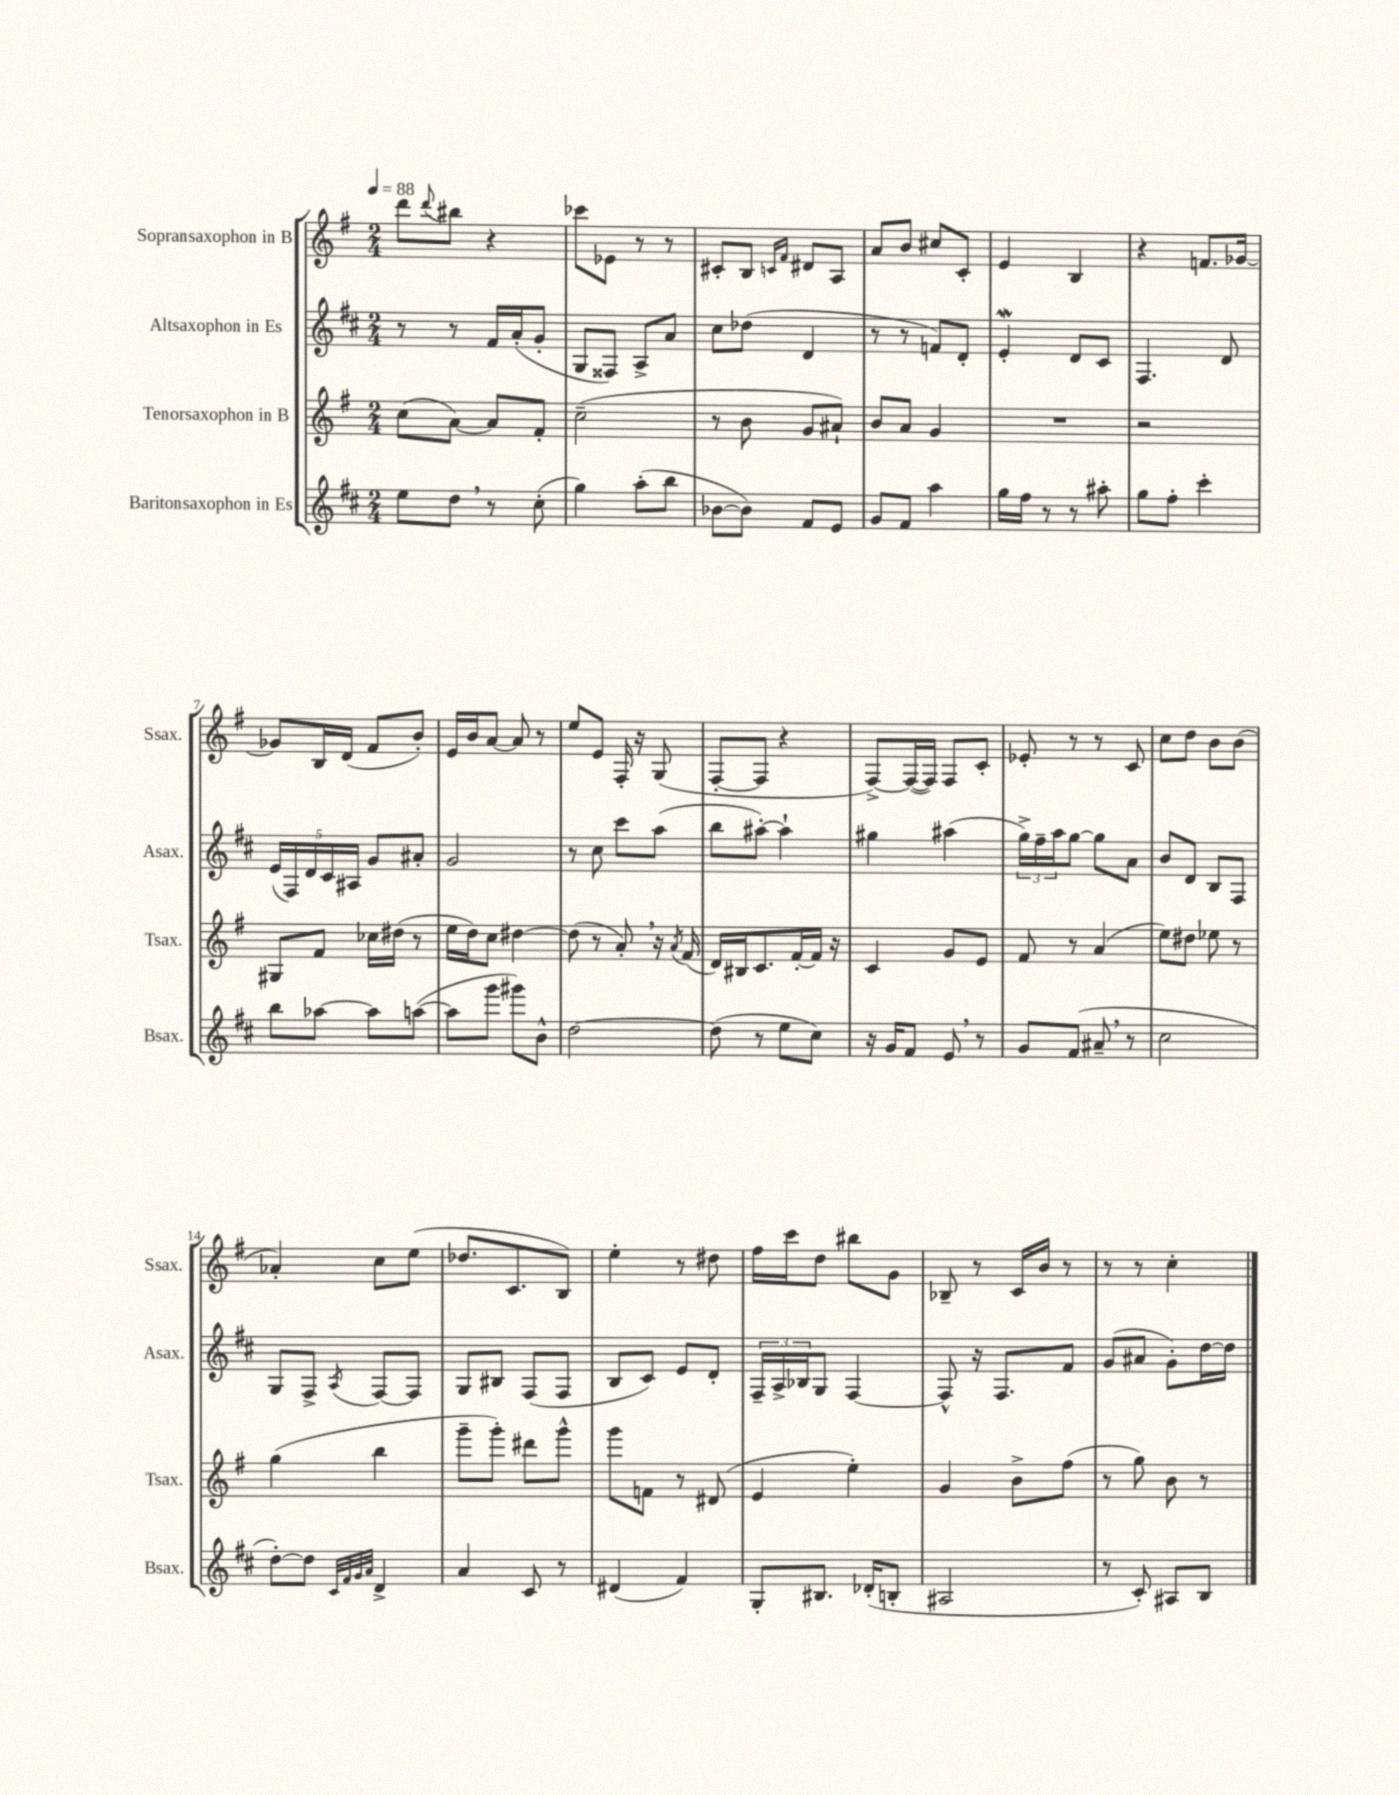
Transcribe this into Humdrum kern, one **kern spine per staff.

**kern	**kern	**kern	**kern
*staff4	*staff3	*staff2	*staff1
*clefG2	*clefG2	*clefG2	*clefG2
*k[f#c#]	*k[f#]	*k[f#c#]	*k[f#]
*M2/4	*M2/4	*M2/4	*M2/4
*MM88	*MM88	*MM88	*MM88
8ee\L	(8cc\L	8r	8ddd\L
.	.	.	8qqddd/
8dd\J	[8a\J)	8r	8bb#\J
8r	8a/]L	16f#/LL	4r
.	.	(16a'/J	.
(8cc#'\	8f#'/J	8g'/J	.
=	=	=	=
4gg\)	(2cc~\	8G/L	8ccc-\L
.	.	8F##/J)	8e-\J
(8aa'\L	.	8A^/L	8r
8bb\J	.	8a/J	8r
=	=	=	=
[8b-\L	8r	8cc#\L	8c#'/L
8b-\]J)	8b\	(8dd-\J	8B/J
.	.	.	16qqc/LL
.	.	.	16qqf#/JJ
8f#/L	8g/L	4d/	8d#/L
8e/J	8a#`/J)	.	8A/J
=	=	=	=
8g/L	8b/L	8r	8a/L
8f#/J	8a/J	8r	8b/J
4aa\	4g/	8f/L)	8cc#/L
.	.	8d'/J	8c'/J
=	=	=	=
16gg\LL	2r	4e'/	4e/
16ff#\JJ	.	.	.
8r	.	.	.
8r	.	8d/L	4B/
8aa#'\	.	8c#/J	.
=	=	=	=
8gg\L	2r	4.F#/	4r
8ff#'\J	.	.	.
4ccc#'\	.	.	8.f/L
.	.	8d/	.
.	.	.	[16g-/Jk
=	=	=	=
8bb\L	8G#/L	(20e/LL	8g-/]L
.	.	20F#/)	.
.	.	20d/	.
[8aa-\J	8f#/J	.	16B/L
.	.	20c#/	.
.	.	.	(16d/JJ
.	.	20A#/JJ	.
8aa-\]L	16cc-\LL	8g/L	8f#/L
.	(16dd#\JJ	.	.
([8aa\J	8r	8a#'/J	8b'/J)
=	=	=	=
8aa\]L	16ee\LL	2g/	16e/LL
.	16dd\J)	.	16b/J
8ggg\J	8cc\J	.	[8a/J
8ggg#\L)	[4dd#\	.	8a/]
8b^^\J	.	.	8r
=	=	=	=
[2dd\	(8dd#\]	8r	8ee/L
.	8r	8cc#\	8e/J
.	8a'/)	8ccc#\L	16F#'/
.	.	.	16r
.	16r	(8aa\J	(8G/
.	8qa/	.	.
.	(16f#/	.	.
=	=	=	=
(8dd\]	16d/LL)	8bb\L	[8F#'/L
.	16B#/J	.	.
8r	8.c/	[8aa#'\J)	8F#/]J
8ee\L	.	4aa#`\]	4r
.	[16f#'/L	.	.
8cc#\J)	16f#/]JJ	.	.
.	16r	.	.
=	=	=	=
16r	4c/	4gg#\	[8F#^/L)
16g/LK	.	.	.
8f#/J	.	.	(16F#/_L
.	.	.	16F#/]JJ)
8e/	8g/L	(4aa#\	8F#/L
8r	8e/J	.	8c'/J
=	=	=	=
8g/L	8f#/	24gg^\LL)	8e-'/
.	.	24ff#~\	.
.	.	24aa\J	.
(8f#/J	8r	[8gg\J	8r
8a#~/	(4a/	8gg\]L	8r
8r	.	8a\J	8c/
=	=	=	=
2cc#\	8ee\L)	8b/L	8cc\L
.	8dd#\J	8d/J	8dd\J
.	8ee-\	8B/L	8b\L
.	8r	8F#/J	(8b\J
=	=	=	=
[8dd'\L)	(4gg\	8G/L	4a-'/)
8dd\]J	.	8F#^/J	.
32qqc#/LLL	.	.	.
32qqf#/	.	.	.
32qqg/	.	.	.
32qqa/JJJ	.	8qA/	.
4d^/	4bb\	[8F#/L	8cc\L
.	.	8F#/]J	(8ee\J
=	=	=	=
4a/	8ggg~\L	8G/L	8.dd-/L
.	8ggg'\J)	8B#/J	.
.	.	.	8.c/
8c#/	8ddd#\L	(8F#/L	.
8r	8ggg^^\J	8F#/J	8B/J)
=	=	=	=
(4d#/	8ggg\L	8B/L	4ee'\
.	8f\J	8c#/J)	.
4f#/)	8r	8e/L	8r
.	(8d#/	8d'/J	8dd#\
=	=	=	=
8G'/L	4e/	24F#~/LL	16ff#\LL
.	.	24A^/	.
.	.	.	16ccc\J
.	.	24B-/J	.
8.B#/J	.	8G/J	8dd\J
.	4ee'\)	[4F#/	8bb#\L
(16d-'/LK	.	.	.
8B'/J	.	.	8g\J
=	=	=	=
2A#/	4g/	8F#^^/]	8B-~/
.	.	16r	8r
.	.	8.F#/L	.
.	8b^\L	.	16c/LL
.	.	.	16b/JJ
.	(8ff#\J	8f#/J	8r
=	=	=	=
8r	8r	(8g/L	8r
8c#'/)	8gg\)	8a#/J	8r
8A#/L	8b\	8g'\L)	4cc'\
8B/J	8r	[16dd\L	.
.	.	16dd\]JJ	.
==	==	==	==
*-	*-	*-	*-
